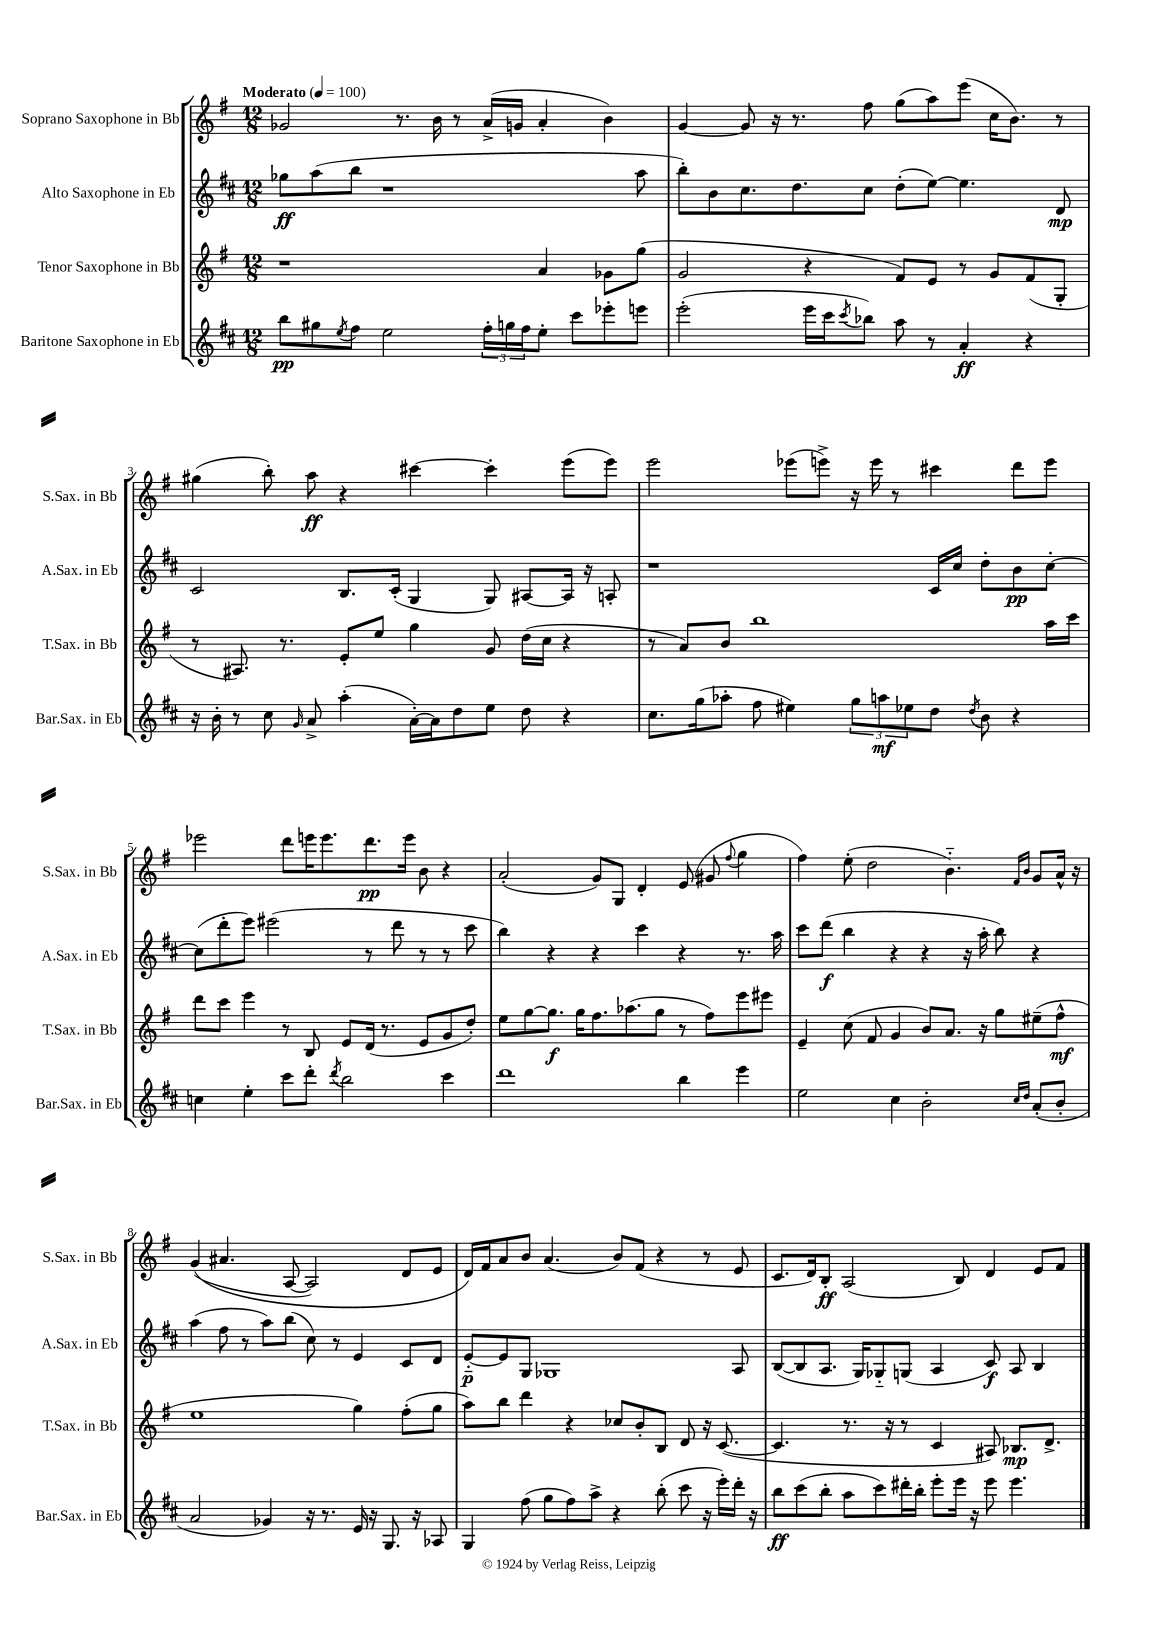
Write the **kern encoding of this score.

**kern	**kern	**kern	**kern
*staff4	*staff3	*staff2	*staff1
*clefG2	*clefG2	*clefG2	*clefG2
*k[f#c#]	*k[f#]	*k[f#c#]	*k[f#]
*M12/8	*M12/8	*M12/8	*M12/8
*MM100	*MM100	*MM100	*MM100
8bb	1r	8gg-	2g-
8gg#	.	(8aa	.
8qee	.	.	.
8ff#	.	8bb	.
2ee	.	1r	.
.	.	.	8.r
.	.	.	16b
.	.	.	8r
24ff#'	.	.	(16a^
24gg	.	.	.
.	.	.	16g
24ff#	.	.	.
8ee'	4a	.	4a'
8ccc#	.	.	.
8eee-'	8g-	.	4b)
8eee	(8gg	8aa	.
=	=	=	=
(2eee'	2g	8bb')	[4g
.	.	8b	.
.	.	8.cc#	8g]
.	.	.	16r
.	.	8.dd	8.r
16eee	4r	.	.
16ccc#	.	.	.
8qccc#	.	.	.
8bb-)	.	8cc#	8ff#
8aa	8f#)	(8dd'	(8gg
8r	8e	[8ee)	8aa)
4a'	8r	4.ee]	(8eee
.	8g	.	16cc
.	.	.	8.b)
4r	(8f#	.	.
.	8G'	8d	8r
=	=	=	=
16r	8r	2c#	(4gg#
16b'	.	.	.
8r	8.A#)	.	.
8cc#	.	.	8bb')
.	8.r	.	.
16qqg	.	.	.
8a^	.	.	8aa
(4aa'	8e'	8.B	4r
.	8ee	.	.
.	.	(16c#'	.
[16a')	4gg	4G	[4ccc#
16a]	.	.	.
8dd	.	.	.
8ee	8g	8G)	4ccc#']
8dd	(16dd	[8A#	.
.	16cc	.	.
4r	4r	16A#]	(8eee
.	.	16r	.
.	.	8A'	8eee)
=	=	=	=
8.cc#	8r	1r	2eee
.	8a)	.	.
(16gg	.	.	.
8aa-'	8b	.	.
8ff#	1bb	.	.
4ee#)	.	.	(8eee-
.	.	.	8eee^)
12gg	.	.	16r
.	.	.	16eee
12aa	.	.	.
.	.	.	8r
12ee-	.	.	.
8dd	.	16c#	4ccc#
.	.	16cc#	.
8qdd	.	.	.
8b	.	8dd'	.
4r	.	8b	8ddd
.	16aa	[8cc#'	8eee
.	16ccc	.	.
=	=	=	=
4cc	8ddd	(8cc#]	2eee-
.	8ccc	8ddd'	.
4ee'	4eee	8eee)	.
.	.	(2eee#	.
8ccc#	8r	.	8ddd
8ddd'	8B	.	16eee
.	.	.	8.eee
8qddd	.	.	.
2bb	8e	.	.
.	(16d	8r	8.ddd
.	8.r	.	.
.	.	8ddd	.
.	.	.	16eee
.	8e	8r	8b
4ccc#	8g	8r	4r
.	8dd')	8ccc#	.
=	=	=	=
1ddd	8ee	4bb)	(2a'
.	[8gg	.	.
.	8.gg]	4r	.
.	16gg	.	.
.	8.ff#	4r	8g)
.	.	.	8G
.	(8.aa-	.	.
.	.	4ccc#	4d'
.	8gg	.	.
4bb	8r	4r	(8e
.	8ff#)	.	8g#
.	.	.	8qqff#
4eee	8eee	8.r	4gg
.	8eee#	.	.
.	.	16aa	.
=	=	=	=
2ee	4e~	8ccc#	4ff#)
.	.	(8ddd	.
.	(8cc	4bb	(8ee'
.	8f#	.	2dd
4cc#	4g	4r	.
2b'	8b)	4r	.
.	8.a	.	4.b'~)
.	.	16r	.
.	16r	16aa'	.
.	8gg	8bb)	.
16qqcc#	.	.	16qqf#
16qqdd	.	.	16qqb
(8a'	(8ee#~	4r	8g
8b'	8ff#^^	.	16a^^
.	.	.	16r
=	=	=	=
2a	1ee	(4aa	&((4g
.	.	8ff#	4.a#
.	.	8r	.
4g-)	.	8aa)	.
.	.	(8bb	[8A
16r	.	8cc#)	2A])
8.r	.	.	.
.	.	8r	.
16e	4gg)	4e	.
16r	.	.	.
8.G	.	.	.
.	(8ff#'	8c#	8d
16r	.	.	.
8A-	8gg	8d	8e
=	=	=	=
4G	8aa)	[8e'~	16d&)
.	.	.	16f#
.	8bb	8e]	8a
(8ff#	4ddd	8G	8b
8gg	.	1G-	(4.a
8ff#)	4r	.	.
8aa^	.	.	.
4r	8cc-	.	8b)
.	8b'	.	(8f#
(8bb'	8B	.	4r
8ccc#	8d	.	.
16r	16r	.	8r
16eee')	([8.c	.	.
16ddd'	.	8A	8e
16r	.	.	.
=	=	=	=
8bb	4.c]	([8B	8.c
(8ccc#	.	8B]	.
.	.	.	16d)
8bb'	.	8.A	8B'
8aa	8.r	.	(2A
.	.	16G)	.
8ccc#)	.	8G-'~	.
.	16r	.	.
16ddd#'	8r	(8G	.
16bb'	.	.	.
8eee'	4c	4A	.
16eee	.	.	8B)
16r	.	.	.
8eee	8A#)	8c#)	4d
4.eee	8.B-	8A	.
.	.	4B	8e
.	8.d^	.	.
.	.	.	8f#
==	==	==	==
*-	*-	*-	*-
